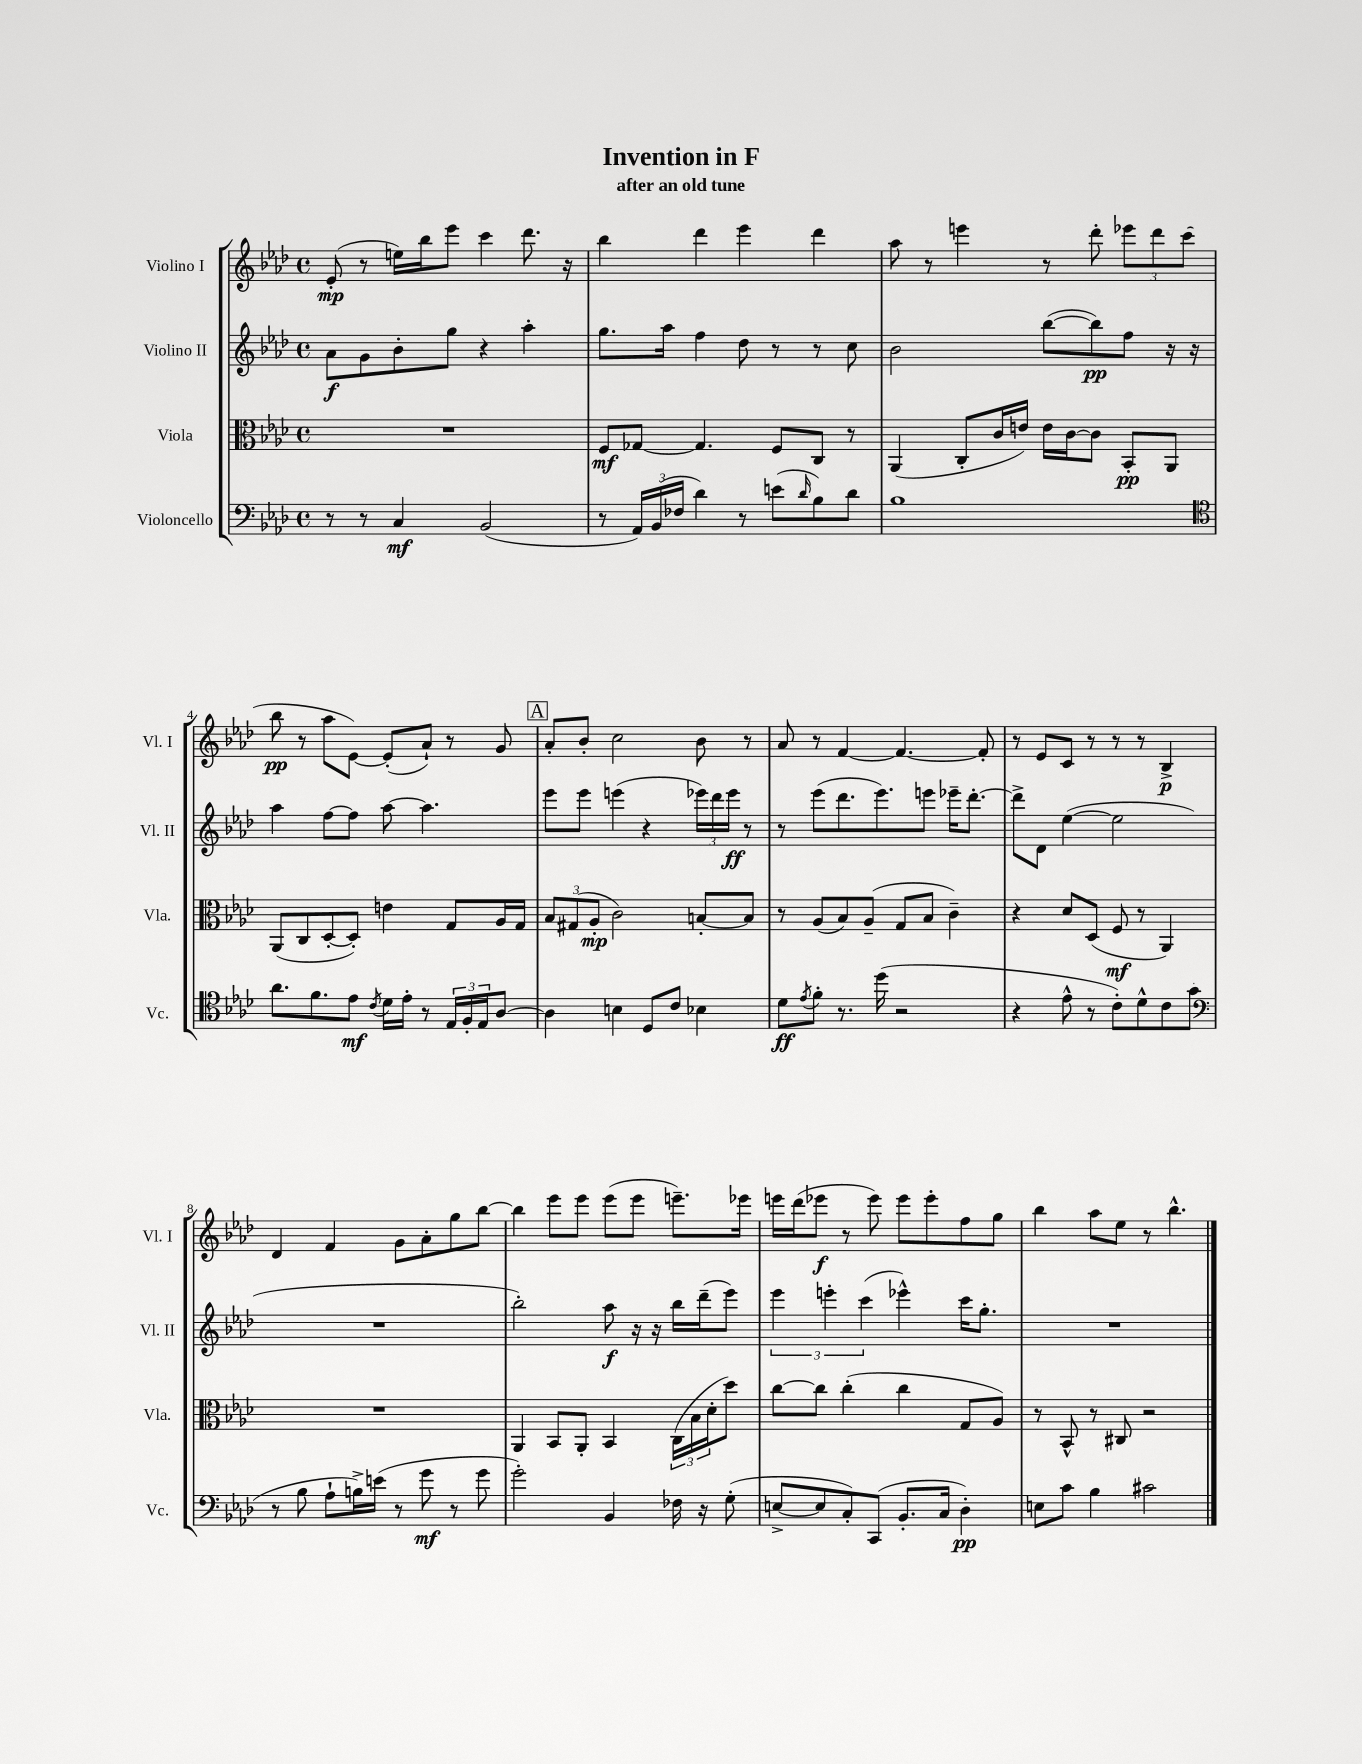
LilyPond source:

\header { title = "Invention in F" subtitle = "after an old tune" }
<<
\new StaffGroup <<
\new Staff = "s0" \with { instrumentName = "Violino I" shortInstrumentName = "Vl. I" } {
    \clef treble \key aes \major \defaultTimeSignature \time 4/4
    ees'8-.\mp( r8 e''16) bes''16 ees'''8 c'''4 des'''8. r16 |
    bes''4 des'''4 ees'''4 des'''4 |
    aes''8 r8 e'''4 r8 des'''8-. \tuplet 3/2 { ees'''8 des'''8 c'''8( } |
    bes''8\pp r8 aes''8 ees'8~) ees'8-.( aes'8-!) r8 g'8 |
    \mark \markup { \box "A" } aes'8-. bes'8-. c''2 bes'8 r8 |
    aes'8 r8 f'4~ f'4.~ f'8-. |
    r8 ees'8 c'8 r8 r8 r8 bes4->\p |
    des'4 f'4 g'8 aes'8-. g''8 bes''8~ |
    bes''4 ees'''8 ees'''8 ees'''8( ees'''8 e'''8.--) ees'''16 |
    e'''16 des'''16( ees'''8\f r8 ees'''8) ees'''8 ees'''8-. f''8 g''8 |
    bes''4 aes''8 ees''8 r8 bes''4.-^ \bar "|." |
}
\new Staff = "s1" \with { instrumentName = "Violino II" shortInstrumentName = "Vl. II" } {
    \clef treble \key aes \major \defaultTimeSignature \time 4/4
    aes'8\f g'8 bes'8-. g''8 r4 aes''4-. |
    g''8. aes''16 f''4 des''8 r8 r8 c''8 |
    bes'2 bes''8~( bes''8\pp) f''8 r16 r16 |
    aes''4 f''8~ f''8 aes''8~ aes''4. |
    \mark \markup { \box "A" } ees'''8 ees'''8 e'''4( r4 \tuplet 3/2 { ees'''16) des'''16 ees'''16\ff } r8 |
    r8 ees'''8( des'''8. ees'''8.) e'''8 ees'''16-- des'''8.~-. |
    des'''8-> des'8 ees''4~( ees''2 |
    R1 |
    bes''2-.) aes''8\f r16 r16 bes''16 des'''16--( ees'''8) |
    \tuplet 3/2 { ees'''4 e'''4-. c'''4( } ees'''4-^) c'''16 g''8.-. |
    R1 \bar "|." |
}
\new Staff = "s2" \with { instrumentName = "Viola" shortInstrumentName = "Vla." } {
    \clef alto \key aes \major \defaultTimeSignature \time 4/4
    R1 |
    f8\mf ges8~ ges4. f8 c8 r8 |
    aes,4( c8-. c'16 e'16) e'16 c'16~ c'8 bes,8-.\pp aes,8 |
    aes,8( c8 des8~-. des8-.) e'4 g8 aes16 g16 |
    \mark \markup { \box "A" } \tuplet 3/2 { bes8 gis8( aes8-.\mp } c'2) b8~-. b8 |
    r8 aes8( bes8) aes8--( g8 bes8 c'4--) |
    r4 des'8 des8( f8\mf r8 aes,4) |
    R1 |
    aes,4 bes,8 aes,8-. bes,4 \tuplet 3/2 { c16( bes16 des'16-. } des''8) |
    c''8~ c''8 c''4-.( c''4 g8 aes8) |
    r8 bes,8-^ r8 cis8 r2 \bar "|." |
}
\new Staff = "s3" \with { instrumentName = "Violoncello" shortInstrumentName = "Vc." } {
    \clef bass \key aes \major \defaultTimeSignature \time 4/4
    r8 r8 c4\mf bes,2( |
    r8 \tuplet 3/2 { aes,16) bes,16( fes16 } des'4) r8 e'8( \grace { des'16 } bes8) des'8 |
    bes1 |
    \clef tenor aes'8. f'8. ees'8\mf \acciaccatura { c'8 } des'16 ees'16-. r8 \tuplet 3/2 { ees16 f16-. ees16 } aes8~ |
    \mark \markup { \box "A" } aes4 b4 des8 c'8 bes4 |
    des'8\ff \acciaccatura { ees'8 } f'8-. r8. des''16( r2 |
    r4 ees'8-^ r8 c'8-.) des'8-^ c'8 g'8( |
    \clef bass r8 bes8 aes8-! b16->) e'16( r8 g'8\mf r8 g'8 |
    g'2-.) bes,4 fes16 r16 g8-.( |
    e8~-> e8 c8-.) c,8( bes,8.-. c16 des4-.\pp) |
    e8 c'8 bes4 cis'2 \bar "|." |
}
>>
>>
